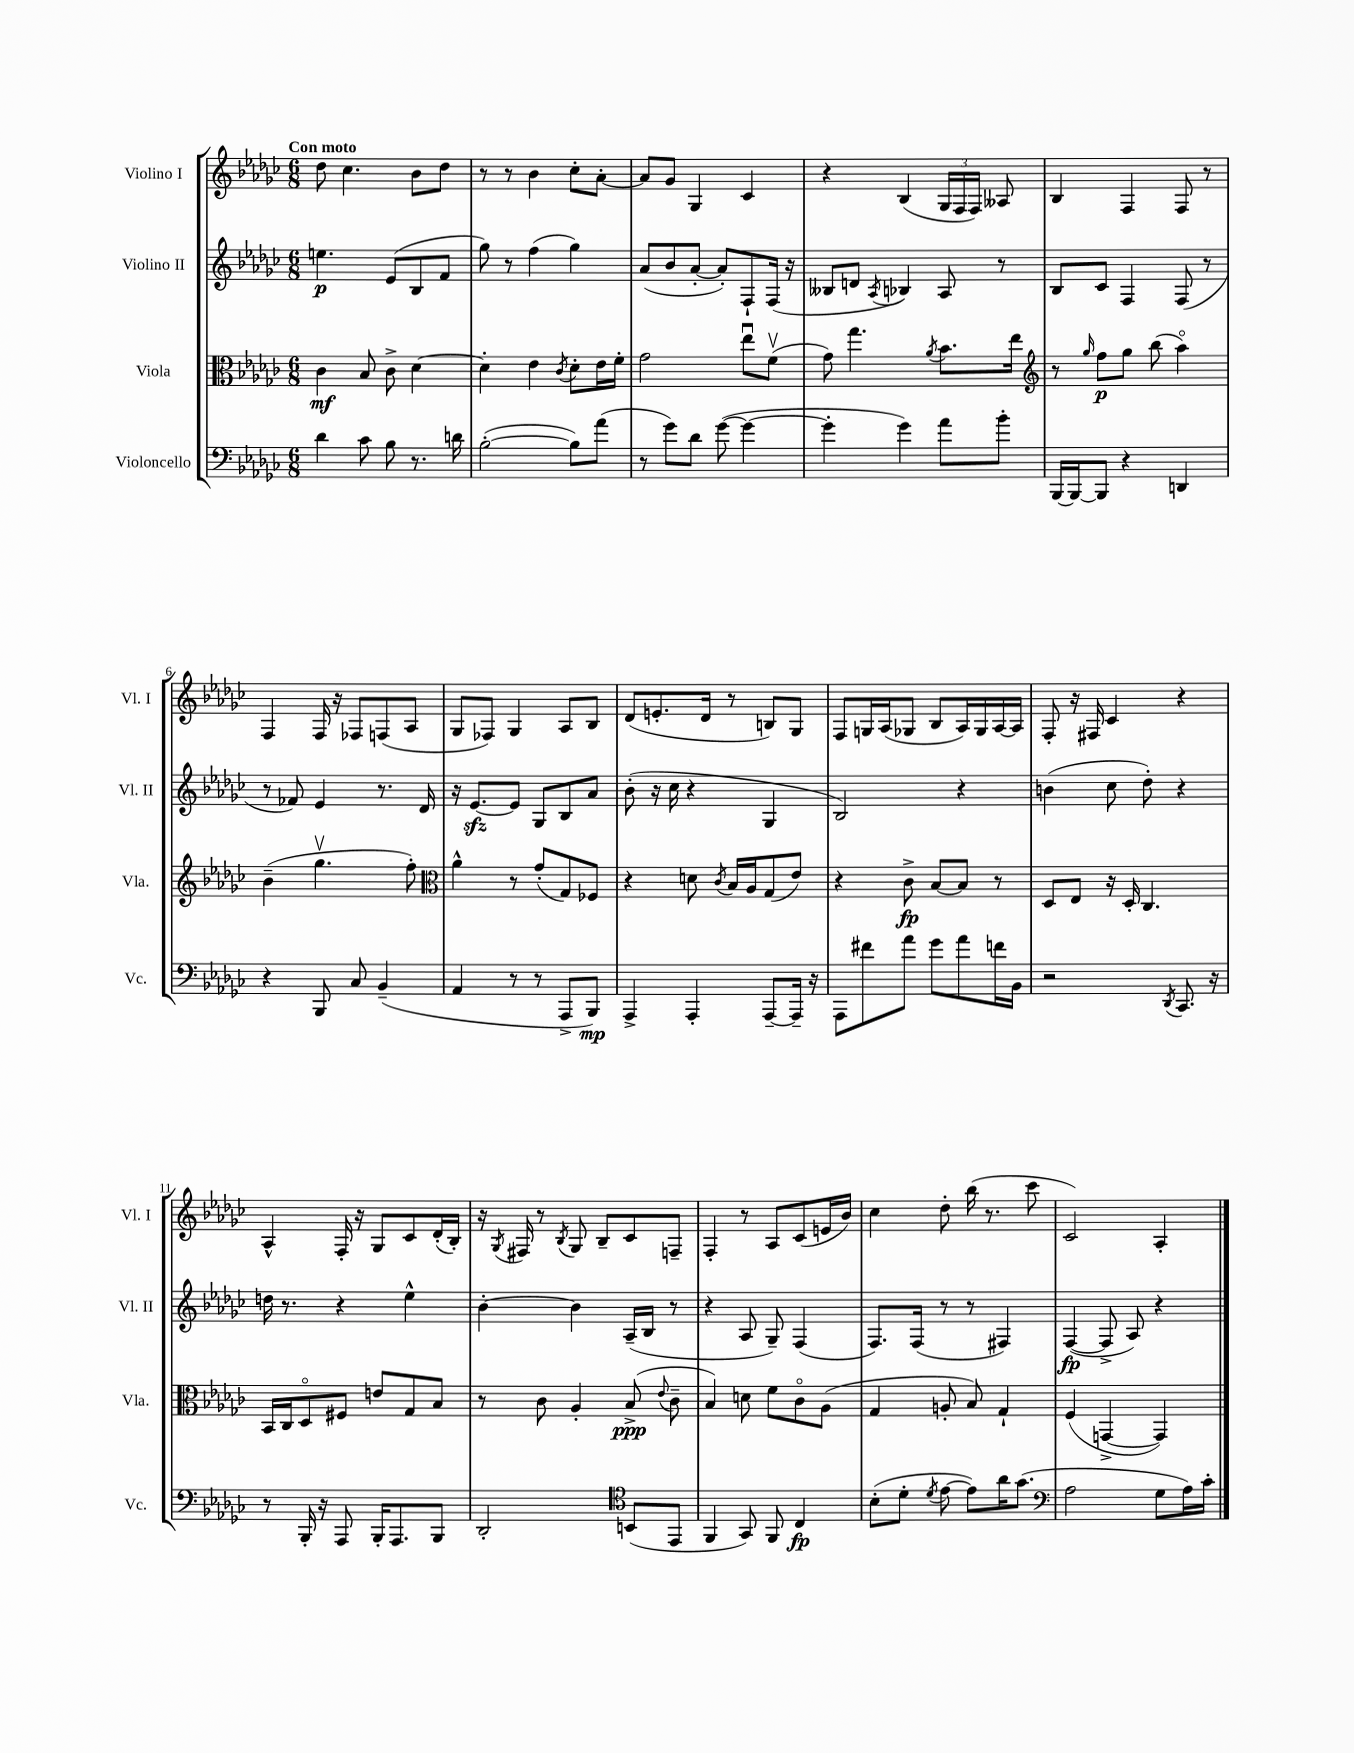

**kern	**kern	**kern	**kern
*staff4	*staff3	*staff2	*staff1
*clefF4	*clefC3	*clefG2	*clefG2
*k[b-e-a-d-g-c-]	*k[b-e-a-d-g-c-]	*k[b-e-a-d-g-c-]	*k[b-e-a-d-g-c-]
*M6/8	*M6/8	*M6/8	*M6/8
4d-	4c-	4.ee	8dd-
.	.	.	4.cc-
8c-	8B-	.	.
8B-	8c-^	(8e-	.
8.r	[4d-	8B-	8b-
.	.	8f	8dd-
16d	.	.	.
=	=	=	=
([2B-'	4d-']	8gg-)	8r
.	.	8r	8r
.	4e-	(4ff	4b-
.	8qc-	.	.
8B-])	8d-'	4gg-)	8cc-'
(8a-	16e-	.	[8a-'
.	16f'	.	.
=	=	=	=
8r	2g-	(8a-	8a-]
8g-)	.	8b-	8g-
8d-	.	[8a-'	4G-
([8g-	.	8a-'])	.
4g-_	8ee-u	8F`	4c-
.	(8fv	(16F	.
.	.	16r	.
=	=	=	=
4g-']	8g-)	8B--	4r
.	4.gg-	8d	.
.	.	8qA-	.
4g-)	.	4B-)	(4B-
.	8qa-	.	.
8a-	8.b-	8A-	24G-
.	.	.	24F
.	.	.	24F)
8b-'	.	8r	8A--
.	16ee-	.	.
=	=	=	=
*	*clefG2	*	*
[16BBB-	8r	8B-	4B-
16BBB-_	.	.	.
.	16qqgg-	.	.
8BBB-]	8ff	8c-	.
4r	8gg-	4F	4F
.	(8bb-	.	.
4DD	4aa-o)	(8F	8F
.	.	8r	8r
=	=	=	=
4r	(4b-~	8r	4F
.	.	8f-)	.
8BBB-	4.gg-v	4e-	16F
.	.	.	16r
8C-	.	.	8F-
(4BB-~	.	8.r	(8F
.	8ff')	.	8A-
.	.	16d-	.
=	=	=	=
*	*clefC3	*	*
4AA-	4a-^^	16r	8G-
.	.	[8.e-	.
.	.	.	8F-)
8r	8r	8e-]	4G-
8r	(8g-'	8G-	.
8AAA-^	8G-)	8B-	8A-
8BBB-)	8F-	8a-	8B-
=	=	=	=
4AAA-^	4r	(8b-'	(8d-
.	.	16r	8.e'
.	.	16cc-	.
4AAA-'	8d	4r	.
.	.	.	16d-
.	8qc-	.	.
.	16B-	.	8r
.	16A-	.	.
[8AAA-~	(8G-	4G-	8B)
16AAA-~]	8e-)	.	8G-
16r	.	.	.
=	=	=	=
8AAA-	4r	2B-)	8F
8f#	.	.	16G
.	.	.	(16A-
8a-	8c-^	.	8G-
8g-	[8B-	.	8B-
8a-	8B-]	4r	16A-)
.	.	.	16G-
16f	8r	.	[16A-
16BB-	.	.	16A-]
=	=	=	=
2r	8D-	(4b	8F'
.	8E-	.	16r
.	.	.	16F#
.	16r	8cc-	4c-
.	16D-'	.	.
.	4.C-	8dd-')	.
8qDD-	.	.	.
8.CC-	.	4r	4r
16r	.	.	.
=	=	=	=
8r	16BB-	16dd	4A-^^
.	16C-	8.r	.
16BBB-'	8D-o	.	.
16r	.	.	.
8AAA-	8F#	4r	16F'
.	.	.	16r
16BBB-'	8e	.	8G-
8.AAA-	.	.	.
.	8G-	4ee-^^	8c-
8BBB-	8B-	.	(16d-'
.	.	.	16B-')
=	=	=	=
2DD-'	8r	[4b-'	16r
.	.	.	8qG-
.	.	.	16F#
.	8c-	.	8r
.	.	.	8qB-
.	4A-'	4b-]	8G-
.	.	.	8B-~
*clefC4	*	*	*
(8BB	(8B-^	(16A-~	8c-
.	.	16B-	.
.	8qqe-	.	.
8EE-	8c-~	8r	8F~
=	=	=	=
4FF	4B-)	4r	4F'
8GG-)	8d	8A-	8r
8FF	8f	8G-~)	8A-
4C-	8c-o	(4F	(8c-
.	(8A-	.	16e
.	.	.	16b-)
=	=	=	=
(8B-'	4G-	8.F)	4cc-
8d-'	.	.	.
.	.	(16F	.
8qd-	.	.	.
[8e-	8A'	8r	8dd-'
8e-])	8B-)	8r	(16bb-
.	.	.	8.r
16a-	4G-`	4F#)	.
(8.g-	.	.	.
.	.	.	8ccc-
=	=	=	=
*clefF4	*	*	*
2A-	(4F	([4F	2c-)
.	[4GG^	8F^]	.
.	.	8A-)	.
8G-	4GG])	4r	4A-'
16A-)	.	.	.
16c-'	.	.	.
==	==	==	==
*-	*-	*-	*-
